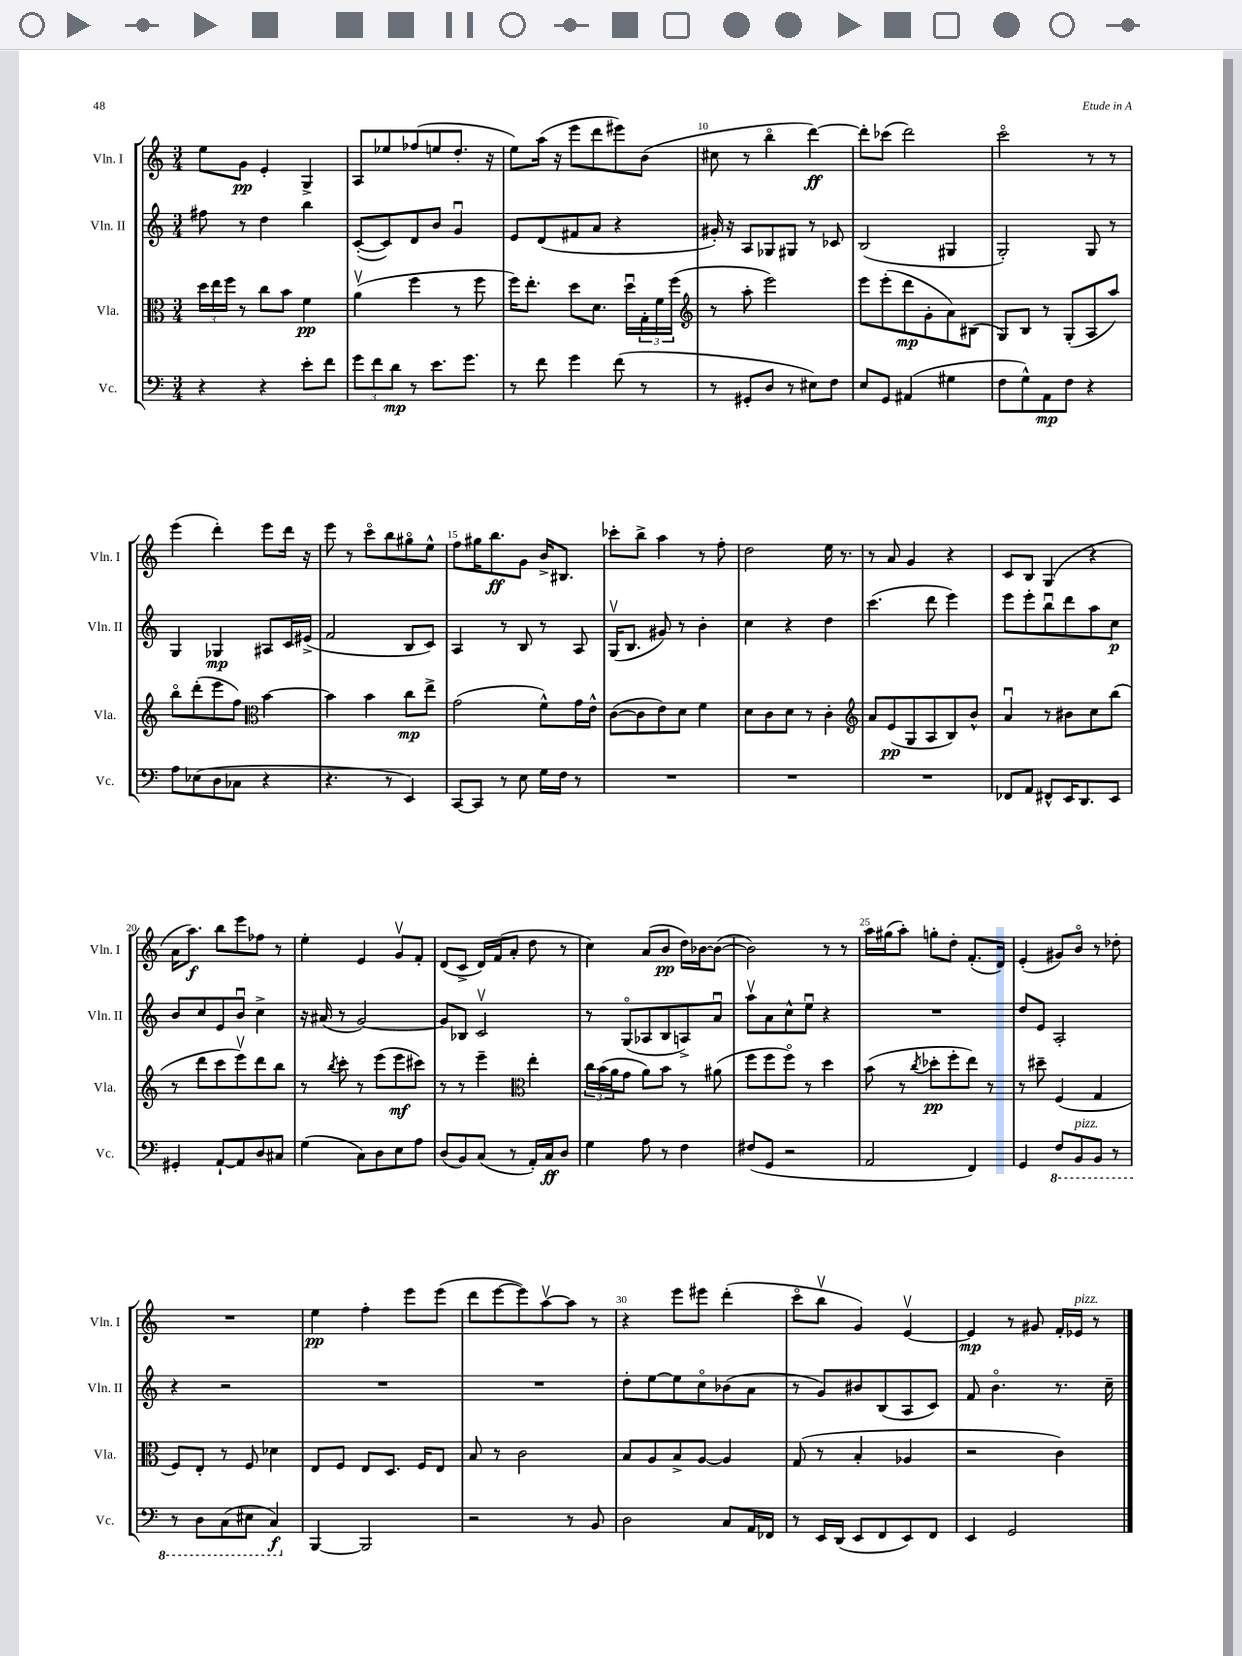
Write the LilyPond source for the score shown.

<<
\new StaffGroup <<
\new Staff = "s0" \with { instrumentName = "Vln. I" shortInstrumentName = "Vln. I" } {
    \clef treble \key c \major \numericTimeSignature \time 3/4
    e''8 g'8\pp e'4-. g4-> |
    a8 ees''8 fes''8( e''8 d''8.-. r16 |
    e''8) a''16( r16 e'''8 d'''8 eis'''8) b'8( |
    cis''8 r8 b''4\flageolet d'''4~\ff) |
    d'''8-. ces'''8( d'''2) |
    c'''2\flageolet r8 r8 |
    e'''4( d'''4-.) e'''8 d'''16 r16 |
    e'''8 r8 c'''8\flageolet b''8 gis''8\flageolet e''8-^ |
    f''8 gis''16 b''8.\ff g'8 b'16-> bis8. |
    ces'''8-. b''8-> a''4 r8 f''8-. |
    d''2 e''16 r8. |
    r8 a'8 g'4 r4 |
    c'8 b8 g4( r4 |
    a'16 a''8.\f) b''8 e'''8 fes''8 r8 |
    e''4-. e'4 g'8\upbow f'8-. |
    d'8( c'8-> d'16) f'16( a'8-. d''8 r8 |
    c''4) a'8( b'8\pp d''16) bes'16~ bes'8~( |
    bes'2) r8 r8 |
    a''16 gis''16( a''8-.) g''8-. d''8-. f'8.-.( d'16) |
    e'4-.( gis'8) b'8\flageolet r8 des''8-. |
    R2. |
    e''4\pp f''4-. e'''8 e'''8( |
    d'''8 e'''8~ e'''8) a''8~\upbow a''8 r8 |
    r4 e'''8 eis'''8 d'''4-.( |
    c'''8\flageolet b''8\upbow g'4) e'4~\upbow |
    e'4\mp r8 gis'8 f'16-. ees'16^\markup { \italic "pizz." } r8 \bar "|." |
}
\new Staff = "s1" \with { instrumentName = "Vln. II" shortInstrumentName = "Vln. II" } {
    \clef treble \key c \major \numericTimeSignature \time 3/4
    fis''8 r8 d''4 b''4 |
    c'8~-.( c'8) d'8 b'8 g'4\downbow |
    e'8 d'8( fis'8 a'8 r4 |
    gis'16-.) r16 a8 ges8 gis8 r8 ces'8 |
    b2( gis4 |
    g2-.) g8 r8 |
    g4 ges4\mp ais8 c'16 eis'16->( |
    f'2 b8 c'8) |
    a4 r8 b8 r8 a8 |
    g16\upbow( b8. gis'8) r8 b'4-. |
    c''4 r4 d''4 |
    c'''4.( d'''8 e'''4) |
    e'''8 e'''8-. b''8\downbow d'''8 a''8 c''8\p |
    b'8 c''8 e'8 b'8\downbow c''4-> |
    r16 ais'16( r8 g'2~) |
    g'8 bes8 c'2\upbow |
    r8 g8\flageolet( aes8 b8 a8->) a'8\downbow |
    a''8\upbow a'8 c''8-^ e''8\downbow r4 |
    R2. |
    d''8 e'8 a2-. |
    r4 r2 |
    R2. |
    R2. |
    d''8-. e''8~ e''8 c''8\flageolet bes'8( a'8 |
    r8 g'8) bis'8 b8( a8 c'8) |
    f'8 b'4.\flageolet r8. c''16-- \bar "|." |
}
\new Staff = "s2" \with { instrumentName = "Vla." shortInstrumentName = "Vla." } {
    \clef alto \key c \major \numericTimeSignature \time 3/4
    \tuplet 3/2 { d''16 e''16 f''16 } r8 c''8 b'8 f'4\pp |
    a'4\upbow( f''4 r8 f''8 |
    f''16) e''8.-. d''8 d'8. d''16\downbow \tuplet 3/2 { g16-. f'16 f''16( } |
    \clef treble r8 a''8-. e'''2) |
    e'''8 e'''8-.( d'''8\mp g'8-. a'8) bis8( |
    g8) b8 r8 g8-.( a8 a''8) |
    b''8\flageolet d'''8-.( e'''8 f''8) \clef alto b'4~ |
    b'4 b'4 c''8\mp e''8-> |
    g'2( f'8-^) g'16 e'16-^ |
    c'8~( c'8 e'8) d'8 f'4 |
    d'8 c'8 d'8 r8 c'4-. |
    \clef treble a'8 e'8\pp( g8 a8 b8) b'8-^ |
    a'4\downbow r8 bis'8 c''8 b''8( |
    r8 d'''8 c'''8 e'''8\upbow) d'''8 b''8 |
    r8 \acciaccatura { b''8 } c'''8-. r8 e'''8( e'''8\mf cis'''8) |
    r8 r8 e'''4-- \clef alto e''4-. |
    \tuplet 3/2 { c''16 b'16( a'16 } g'8 a'8) b'8 r8 ais'8( |
    f''8 f''8 f''8\flageolet) r8 d''4 |
    b'8( r8 \acciaccatura { c''8 } des''8-.\pp f''8-. e''8) r8 |
    r8 dis''8-- f4( g4 |
    f8) e8-. r8 f8 des'4 |
    e8 f8 e8 d8. f16 e8 |
    b8 r8 c'2 |
    b8 a8 b8-> a8~ a4 |
    g8( r8 b4-. aes4 |
    r2 c'4) \bar "|." |
}
\new Staff = "s3" \with { instrumentName = "Vc." shortInstrumentName = "Vc." } {
    \clef bass \key c \major \numericTimeSignature \time 3/4
    r4 r4 e'8-. f'8 |
    \tuplet 3/2 { g'8 f'8 d'8\mp } r8 e'8. g'8. |
    r8 f'8 g'4 f'8( r8 |
    r8 gis,8-. d8 r8 eis8) f8 |
    e8 g,8 ais,4( gis4 |
    f8 g8-^) a,8\mp f8 r4 |
    a8 ees8( d8 ces8 r4 |
    r4. r8 e,4) |
    c,8~ c,8 r8 e8 g16 f16 r8 |
    R2. |
    R2. |
    R2. |
    fes,8 a,8 fis,8-^ e,16 d,8. e,8 |
    gis,4-. a,8~-! a,8 d8 cis8 |
    g4( c8) d8 e8 a8 |
    d8( b,8) c8( r8 a,16-.) c16\ff d8 |
    g4 a8 r8 f4 |
    fis8( g,8 r2 |
    a,2 f,4) |
    g,4 \ottava #-1 f,8 b,,8^\markup { \italic "pizz." } b,,8 r8 |
    r8 d,8 c,8( eis,8 c,4\f) \ottava #0 |
    b,,4~ b,,2 |
    r2 r8 b,8 |
    d2 c8 a,16 fes,16 |
    r8 e,16 d,16( e,8 f,8 e,8) f,8 |
    e,4 g,2 \bar "|." |
}
>>
>>
\layout { \context { \Score currentBarNumber = #7 \override BarNumber.break-visibility = ##(#f #t #t) barNumberVisibility = #(every-nth-bar-number-visible 5) } }
